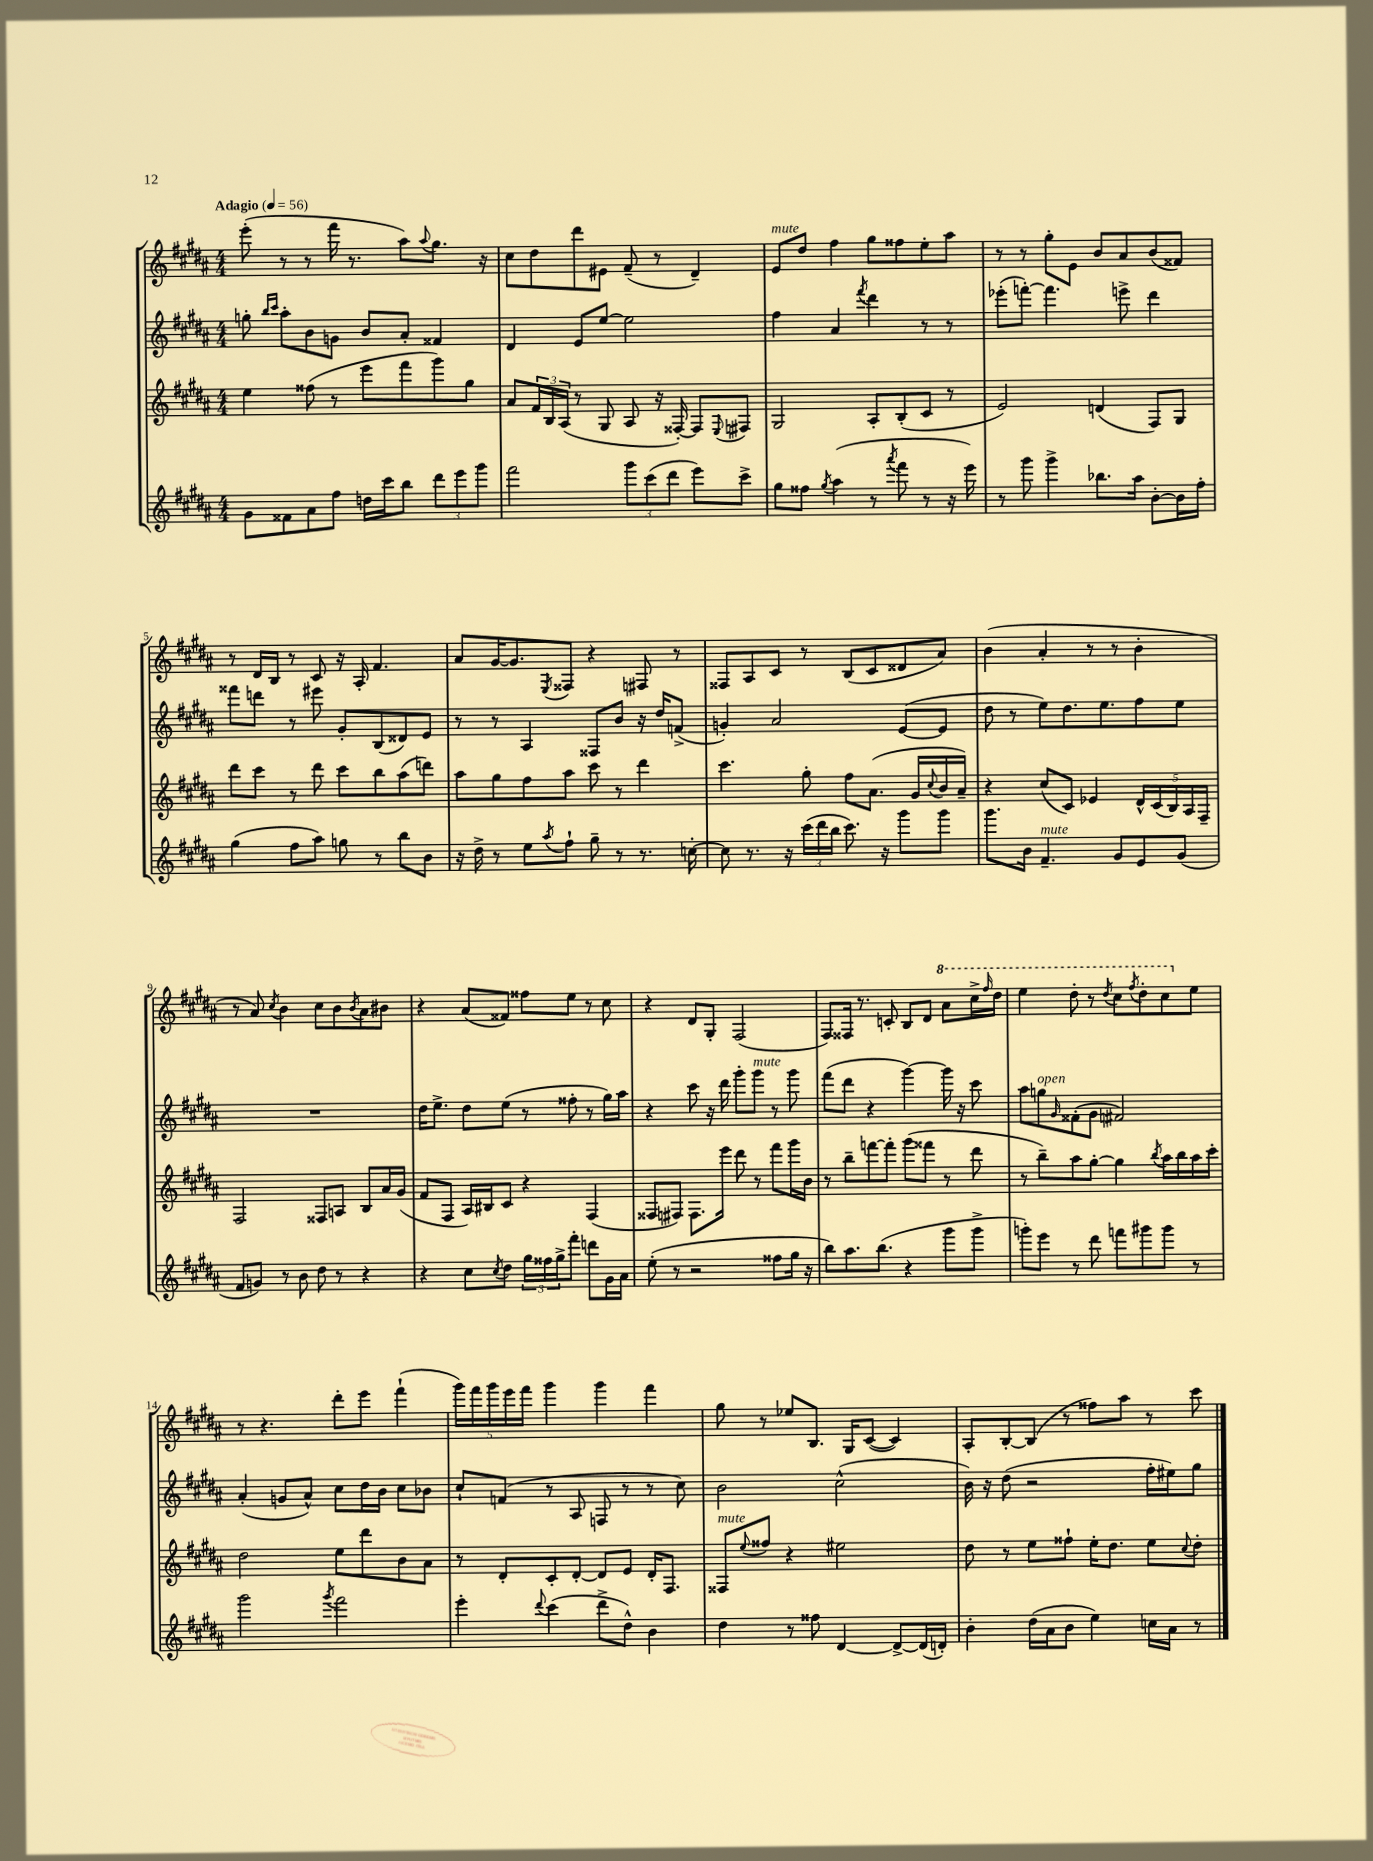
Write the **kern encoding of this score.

**kern	**kern	**kern	**kern
*part4	*part3	*part2	*part1
*staff4	*staff3	*staff2	*staff1
*clefG2	*clefG2	*clefG2	*clefG2
*k[f#c#g#d#a#]	*k[f#c#g#d#a#]	*k[f#c#g#d#a#]	*k[f#c#g#d#a#]
*M4/4	*M4/4	*M4/4	*M4/4
*MM56	*MM56	*MM56	*MM56
=1	=1	=1	=1
!	!	!	!LO:TX:a:B:t=Adagio
8g#\L	4ee\	8ggn'\	(8eee'\
.	.	16qqbb/LL	.
.	.	16qqccc#/JJ	.
8f##X\	.	8aa#'\L	8r
8a#\	(8ff##X\	8b\	8r
8ff#\J	8r	8gn\J	16fff#\
.	.	.	8.r
16ddn\LL	8eee\L	8b/L	.
16ccc#\J	.	.	.
8bb\J	8fff#\	8a#'/J	8aa#\L)
.	.	.	8qqaa#/
12ddd#\L	8ggg#\)	4f##X/	8.gg#\J
12eee\	.	.	.
.	8gg#\J	.	.
12ggg#\J	.	.	.
.	.	.	16r
=2	=2	=2	=2
2fff#\	8a#/L	4d#/	8cc#\L
.	24f#/L	.	8dd#\
.	24B/	.	.
.	(24A#/JJ	.	.
.	8r	8e/L	8ddd#\
.	8G#/	[8ee/J	8e#X\J
12ggg#\L	8A#/	2ee\]	(8f#~/
(12ccc#\	.	.	.
.	16r	.	8r
12ddd#\J	.	.	.
.	[16F##X'/)	.	.
8eee\L)	8F##/L]	.	4d#~/)
.	8qqE/	.	.
8ccc#^\J	8F#X/J	.	.
=3	=3	=3	=3
!	!	!	!LO:TX:a:i:t=mute
8gg#\L	2G#/	4ff#\	8e/L
8ff##X\J	.	.	8dd#/J
8qgg#/	.	.	.
(4aa#\	.	4a#/	4ff#\
.	.	8qfff#/	.
8r	8A#'/L	4ddd#\	8gg#\L
8qaaa#/	.	.	.
8fff#\	(8B'/	.	8ff##X\
8r	8c#/J	8r	8ee'\
16r	8r	8r	8aa#\J
16eee\)	.	.	.
=4	=4	=4	=4
8r	2e/)	(8eee-X'\L	8r
8ggg#\	.	[8fffn'\J)	8r
4ggg#^\	.	4.fff\]	8gg#'\L
.	.	.	8e\J
8.bb-X\L	(4dn/	.	8b/L
.	.	8eeen^\	8a#/
16aa#\Jk	.	.	.
[8b'\L	8F#/L)	4ddd#\	(8b/
16b\L]	8G#/J	.	8f##X/J)
16ff#'\JJ	.	.	.
!!LO:LB:g=z
=5	=5	=5	=5
(4gg#\	8ddd#\L	8fff##X\L	8r
.	8ccc#\J	8dddn\J	16d#/LL
.	.	.	16B/JJ
8ff#\L	8r	8r	8r
8aa#\J)	8ddd#\	8eee#X\	8c#/
8ggn\	8ccc#\L	8g#'/L	16r
.	.	.	16A#'/
8r	8bb\	(8B/	4.f#/
8bb\L	(8aa#\	8d##X/)	.
8b\J	8dddn\J)	8e/J	.
=6	=6	=6	=6
16r	8aa#\L	8r	8a#/L
16dd#^\	.	.	.
8r	8gg#\	8r	[16g#/K
.	.	.	8.g#/]
8ee\L	8ff#\	4A#/	.
8qaa#/	.	.	8qE/
8ff#`\J	8aa#\J	.	8F##X/J
8gg#~\	8ccc#\	8F##X/L	4r
8r	8r	8b/J	.
8.r	4ddd#\	16r	8F#X/
.	.	16dd#/KL	.
.	.	(8fn^/J	8r
[16ccn'\	.	.	.
=7	=7	=7	=7
8cc\]	4.ccc#\	4gn'/)	8F##X/L
8.r	.	.	8A#/
.	.	2a#/	8c#/J
16r	.	.	.
(24ccc#\LL	8gg#'\	.	8r
24ddd#\	.	.	.
24bb\JJ	.	.	.
8.ccc#\)	8ff#\L	.	(8B/L
.	(8.a#\J	.	8c#/
16r	.	.	.
8ggg#\L	.	([8e/L	8d##X/
.	16g#/LL	.	.
.	8qqcc#/	.	.
8ggg#\J	16b/	8e/J]	8a#/J)
.	16a#~/JJ)	.	.
=8	=8	=8	=8
8.ggg#\L	4r	8dd#\	(4b\
.	.	8r	.
16b\Jk	.	.	.
!LO:TX:a:i:t=mute	!	!	!
4.f#~/	(8cc#/L	8ee\L)	4a#'/
.	8c#/J)	8.dd#\	.
.	4e-X/	.	8r
.	.	8.ee\	.
8g#/L	.	.	8r
8e/	20d#^^/LL	8ff#\	4b'\
.	(20c#/	.	.
.	20B/)	.	.
(8g#/J	.	8ee\J	.
.	20A#/	.	.
.	20F#~/JJ	.	.
!!LO:LB:g=z
=9	=9	=9	=9
8f#/L	2F#/	1r	8r
8gn/J)	.	.	8a#/)
.	.	.	8qcc#/
8r	.	.	4b\
8b\	.	.	.
8dd#\	8F##X/L	.	8cc#\L
8r	8An/J	.	8b\
.	.	.	8qb/
4r	8B/L	.	8a#\
.	16a#/L	.	8b#X\J
.	(16g#/JJ	.	.
=10	=10	=10	=10
4r	8f#/L	16dd#\KL	4r
.	.	8.ee^\J	.
.	8F#/J	.	.
8cc#\L	16A#/LL)	8dd#\L	(8a#/L
.	16B#X/J	.	.
8qcc#/	.	.	.
8dd#\J	8c#/J	(8ee\J	8f##X/J)
24gg#\LL	4r	8r	8ff##X\L
24ff##X\	.	.	.
24gg#^\J	.	.	.
8fff#'\J	.	8ff##X'\	8ee\J
8dddn\L	(4F#/	8r	8r
16g#\L	.	16gg#\LL)	8cc#\
16a#\JJ	.	16aa#\JJ	.
=11	=11	=11	=11
(8ee'\	8F##X/L	4r	4r
8r	8F#X/J)	.	.
2r	8.F#\L	8ccc#\	8d#/L
.	.	16r	8G#'/J
.	16eee\Jk	16ddd#\	.
.	8ddd#\	8ggg#'\L	(2F#/
!	!	!LO:TX:a:i:t=mute	!
.	8r	8ggg#\J	.
8ff##X\L	8fff#\L	8r	.
16gg#\Jk	16ggg#\L	8ggg#\	.
16r	16b\JJ	.	.
=12	=12	=12	=12
8bb\L)	8r	(8fff#\L	8F#/L)
8.aa#\	8bb~\L	8ddd#\J	16F##X/Jk
.	.	.	8.r
.	[8fffn\	4r	.
(8.bb\J	.	.	.
.	8fff'\J]	.	8cn'/
4r	(8ggg#\L	[4ggg#\)	8B/L
.	8fff##X\J	.	8d#/J
*	*	*	*8va
8ggg#\L	8r	16ggg#\]	8aa#\L
.	.	16r	.
8ggg#^\J	8ddd#\	8ccc#\	16ccc#^\L
.	.	.	16qqfff#/
.	.	.	16ddd#\JJ
=13	=13	=13	=13
8gggn'\L)	8r	8aa#\L	4eee\
!	!	!LO:TX:a:i:t=open	!
8eee\J	8bb~\L)	8ggn\	.
.	.	16qqg#/	.
8r	8aa#\	(8f##X'\	8ddd#'\
8ddd#\	[8gg#'\J	8g#\J	8r
.	.	.	8qddd#/
8fffn\L	4gg#\]	2f#X/)	8ccc#\L
.	.	.	8qfff#/
8ggg#X\	.	.	8ddd#'\
.	8qbb/	.	.
8ggg#\J	16aa#\LL	.	8ccc#\
.	16bb\	.	.
*	*	*	*X8va
8r	16aa#\	.	8ee\J
.	16ccc#'\JJ	.	.
!!LO:LB:g=z
=14	=14	=14	=14
2ggg#\	2dd#\	(4a#'/	8r
.	.	.	4.r
.	.	8gn/L	.
.	.	8a#^^/J)	.
8qggg#/	.	.	.
2fff#\	8ee\L	8cc#\L	8ddd#'\L
.	8ddd#\	16dd#\L	8eee\J
.	.	16b\JJ	.
.	8b\	8cc#\L	(4fff#`\
.	8a#\J	8b-X\J	.
=15	=15	=15	=15
4eee'\	8r	8cc#`/L	20ggg#\LL)
.	.	.	20fff#\
.	.	.	20ggg#\
.	8d#'/L	(8fn/J	.
.	.	.	20eee\
.	.	.	20fff#\JJ
8qqddd#/	.	.	.
(4ccc#\	8c#'/	8r	4ggg#\
.	[8d#'/J	8A#/	.
8ddd#^\L	8d#/L]	8Fn/	4ggg#\
8dd#^^\J)	8e/J	8r	.
4b\	16d#'/KL	8r	4fff#\
.	8.F#/J	.	.
.	.	8cc#\)	.
=16	=16	=16	=16
!	!LO:TX:a:i:t=mute	!	!
4dd#\	8F##X/L	2b\	8gg#\
.	8qqee/	.	.
.	8ff##X/J	.	8r
8r	4r	.	8ee-X/L
8ff##X\	.	.	8.B/J
[4d#/	2ee#X\	(2cc#^^\	.
.	.	.	16G#/KL
.	.	.	([8c#/J
8d#^/L_	.	.	4c#/])
(16d#/L]	.	.	.
16dn'/JJ)	.	.	.
=17	=17	=17	=17
4b'\	8dd#\	16b\)	8A#'/L
.	.	16r	.
.	8r	(8dd#\	[8B'/
(16dd#\LL	8ee\L	2r	(8B/J]
16a#\J	.	.	.
8b\J	8ff##X`\J	.	8r
4ee\)	16ee'\KL	.	8ff##X\L)
.	8.dd#\J	.	.
.	.	.	8aa#\J
16ccn\LL	8ee\L	16ff#'\LL	8r
16a#\JJ	.	16ee#X\J)	.
.	8qqcc#/	.	.
8r	8dd#'\J	8gg#\J	8ccc#\
==	==	==	==
*-	*-	*-	*-
